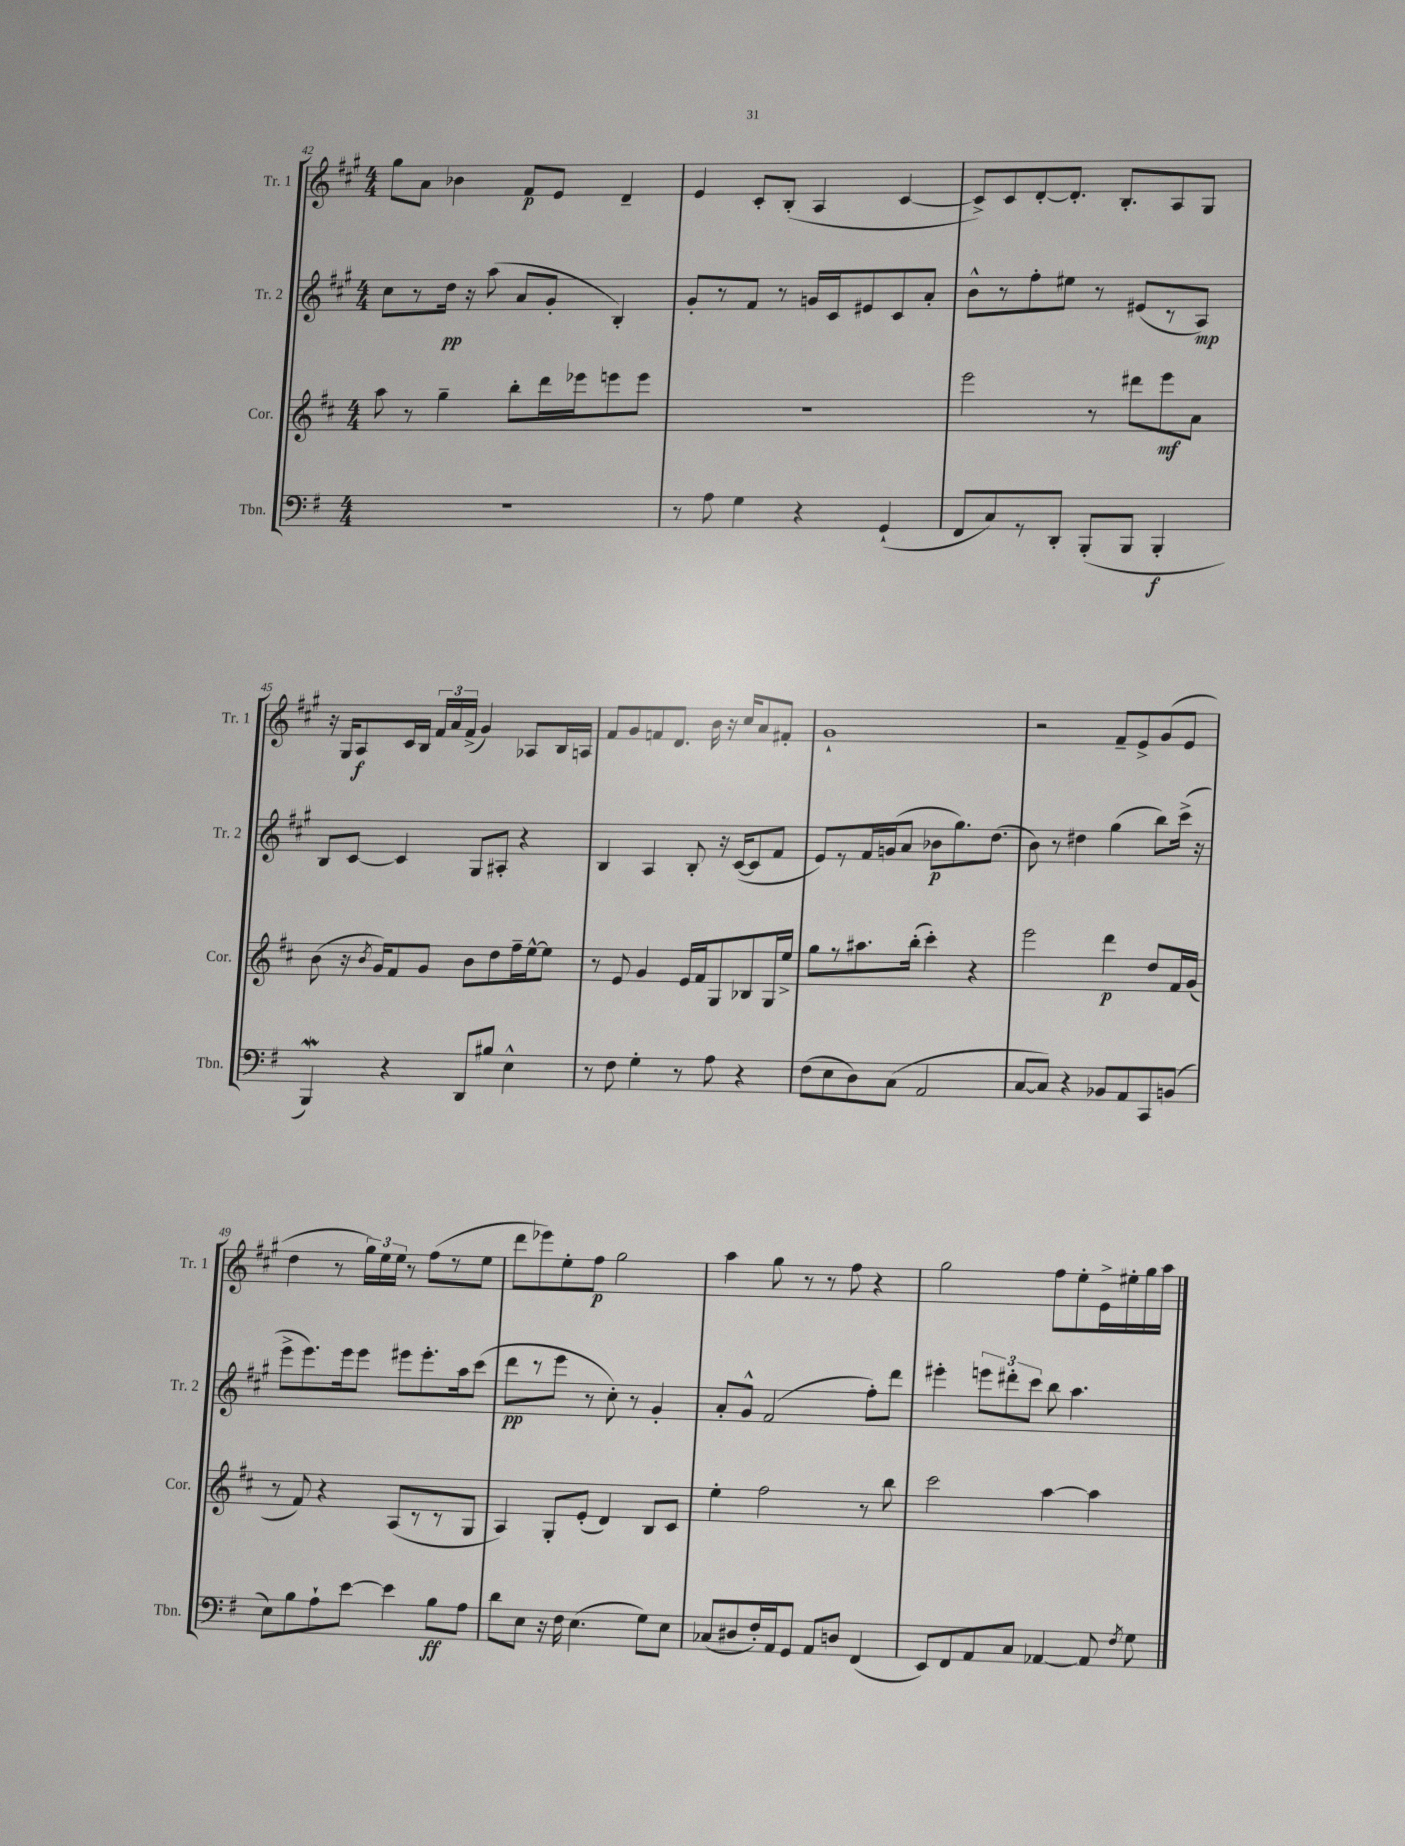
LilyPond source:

<<
\new StaffGroup <<
\new Staff = "s0" \with { instrumentName = "Tr. 1" shortInstrumentName = "Tr. 1" } {
    \clef treble \key a \major \numericTimeSignature \time 4/4
    \autoBeamOff gis''8[ a'8] bes'4 fis'8[\p e'8] d'4-- |
    e'4 cis'8[-. b8]-.( a4 cis'4~ |
    cis'8[->) cis'8 d'8~-. d'8.]-. b8.[-. a8 gis8] |
    r16 gis16[ a8\f cis'16 b16] \tuplet 3/2 { fis'16[ a'16 fis'16]->( } gis'4) aes8[ b16 a16] |
    fis'8[ gis'8 f'8 d'8.] b'16 r16 cis''16[ a'8 fis'8]-. |
    gis'1-! |
    r2 fis'8[-- e'8-> gis'8( e'8] |
    d''4 r8 \tuplet 3/2 { gis''16[) e''16 e''16] } r8 fis''8[( r8 e''8] |
    d'''8[ ees'''8) e''8-. fis''8]\p gis''2 |
    a''4 gis''8 r8 r8 fis''8 r4 |
    gis''2 fis''8[ e''8-. e'16-> eis''16-. gis''16 a''16] \bar "|." |
}
\new Staff = "s1" \with { instrumentName = "Tr. 2" shortInstrumentName = "Tr. 2" } {
    \clef treble \key a \major \numericTimeSignature \time 4/4
    \autoBeamOff cis''8[ r8 d''16]\pp r16 a''8( a'8[ gis'8]-. b4-.) |
    gis'8[-. r8 fis'8] r8 g'16[ cis'16 eis'8 cis'8 a'8]-. |
    b'8[-^ r8 fis''8-. eis''8] r8 eis'8[( r8 a8]\mp) |
    b8[ cis'8]~ cis'4 gis8[ ais8]-. r4 |
    b4 a4 b8-. r16 cis'16[~( cis'8 fis'8] |
    e'8[) r8 fis'16 g'16( a'8] bes'8[\p gis''8.) d''8.]( |
    b'8) r8 dis''4 gis''4( b''8[) cis'''16]->( r16 |
    e'''8[-> e'''8.) e'''16 e'''8] eis'''8[ eis'''8.-. a''16 cis'''8]( |
    d'''8[\pp r8 e'''8] r8 cis''8-.) r8 gis'4-. |
    a'8[-. gis'8]-^ fis'2( fis''8[-.) d'''8] |
    eis'''4-. \tuplet 3/2 { e'''8[ dis'''8-. cis'''8] } b''8 a''4. \bar "|." |
}
\new Staff = "s2" \with { instrumentName = "Cor." shortInstrumentName = "Cor." } {
    \clef treble \key d \major \numericTimeSignature \time 4/4
    \autoBeamOff a''8 r8 g''4-- b''8[-. d'''16 ees'''16 e'''8 e'''8] |
    R1 |
    e'''2 r8 dis'''8[ e'''8\mf a'8] |
    b'8( r16 \acciaccatura { b'8 } g'16[) fis'8 g'8] b'8[ d''8 fis''16-- e''16~-^ e''8] |
    r8 e'8 g'4 e'16[ fis'16 g8 bes8 g16 e''16]-> |
    g''8[ r8 ais''8. b''16]-.( cis'''4-.) r4 |
    e'''2 d'''4\p d''8[ fis'16 g'16]( |
    r8 fis'8) r4 a8[( r8 r8 g8] |
    a4) g8[-. e'8]-.( d'4) b8[ cis'8] |
    e''4-. fis''2 r8 b''8 |
    cis'''2 a''4~ a''4 \bar "|." |
}
\new Staff = "s3" \with { instrumentName = "Tbn." shortInstrumentName = "Tbn." } {
    \clef bass \key g \major \numericTimeSignature \time 4/4
    \autoBeamOff R1 |
    r8 a8 g4 r4 g,4-!( |
    fis,8[ c8) r8 d,8]-. b,,8[-.( b,,8] b,,4-.\f |
    b,,4\mordent) r4 d,8[ bis8] e4-^ |
    r8 fis8 g4-. r8 a8 r4 |
    fis8[( e8 d8) c8]( a,2 |
    c8[~ c8]) r4 bes,8[ a,8 c,8 b,8]( |
    e8[) b8 a8-! e'8]~ e'4 b8[\ff a8] |
    d'8[ e8] r16 fis16 e4.( g8[) e8] |
    ces8[( dis8 fis16-.) a,16 g,8] a,8[ d8] fis,4( |
    e,8[) fis,8 a,8 c8] aes,4~ aes,8 \acciaccatura { fis8 } g8 \bar "|." |
}
>>
>>
\layout { \context { \Score currentBarNumber = #42 } }
